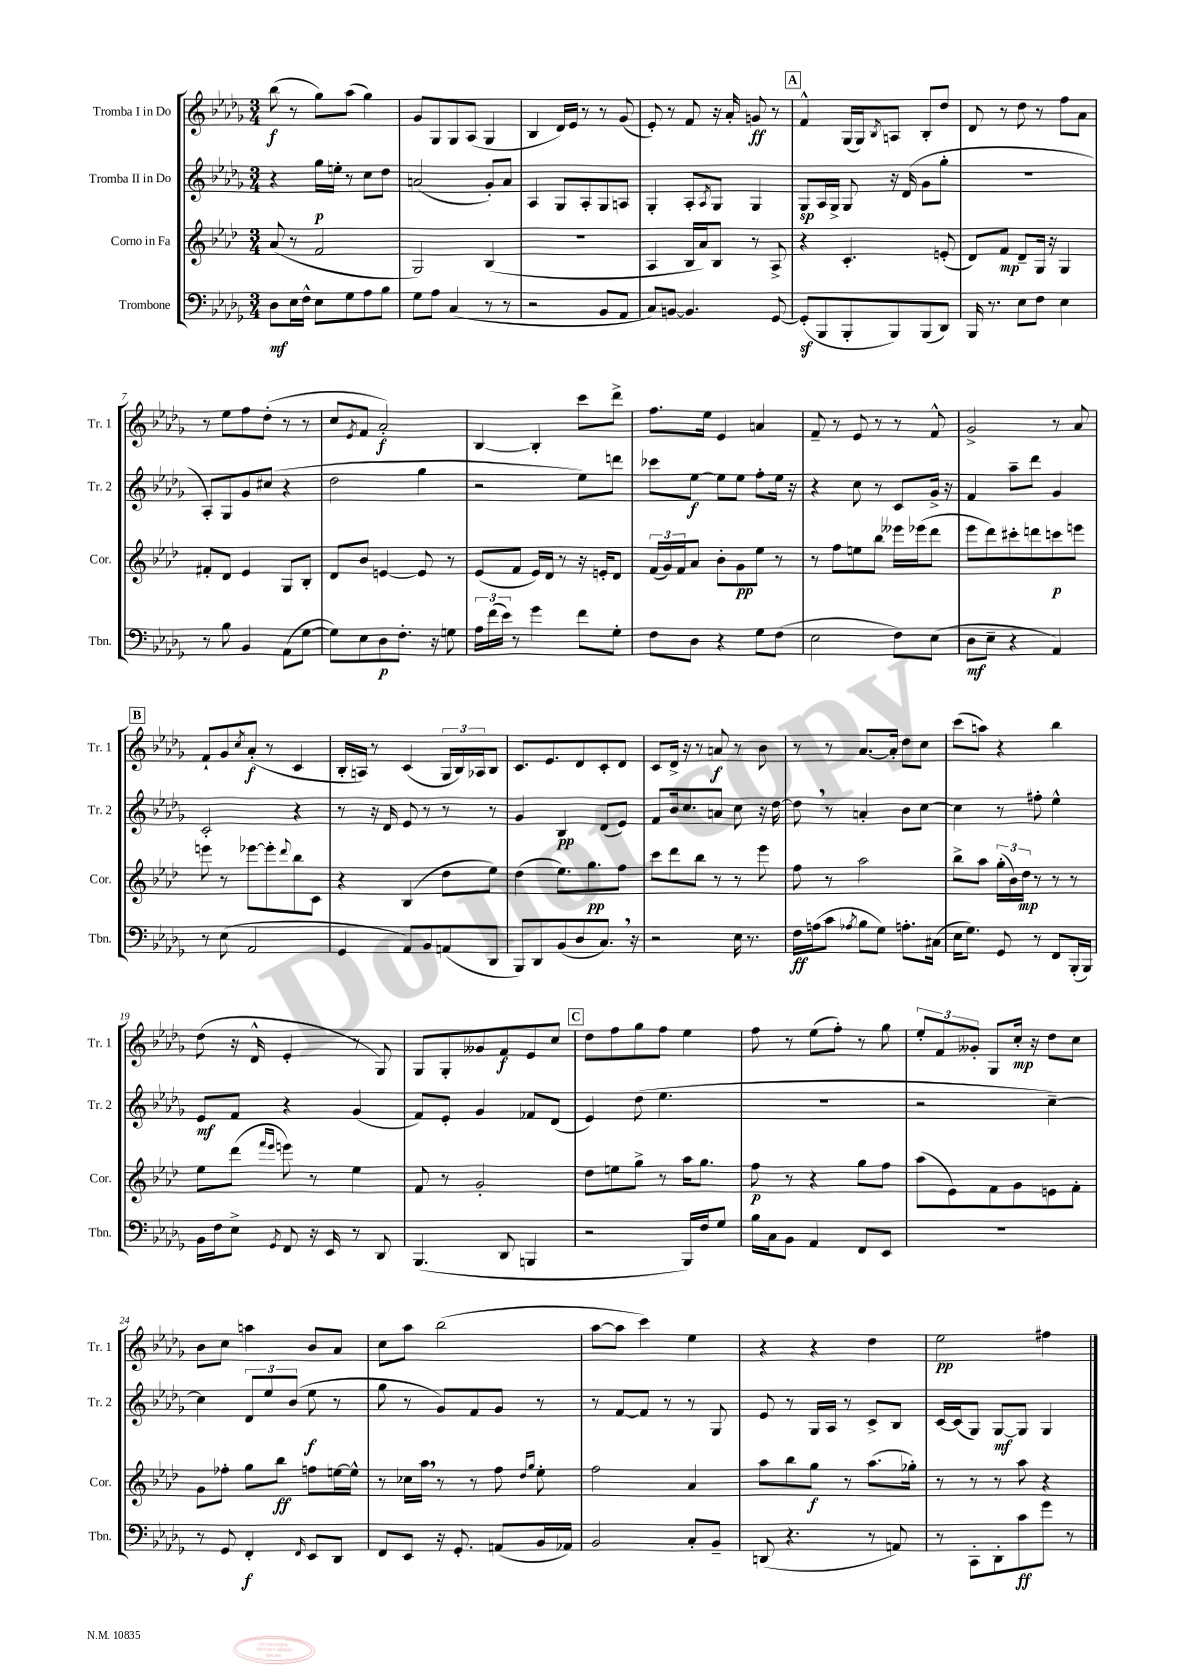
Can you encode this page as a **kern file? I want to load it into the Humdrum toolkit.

**kern	**kern	**kern	**kern
*staff4	*staff3	*staff2	*staff1
*clefF4	*clefG2	*clefG2	*clefG2
*k[b-e-a-d-g-]	*k[b-e-a-d-]	*k[b-e-a-d-g-]	*k[b-e-a-d-g-]
*M3/4	*M3/4	*M3/4	*M3/4
8D-	(8a-	4r	(8bb-
16E-	8r	.	8r
16F^^	.	.	.
8E-	2f	16gg-	8gg-)
.	.	16ee'	.
8G-	.	8r	(8aa-
8A-	.	8cc	4gg-)
8B-	.	8dd-	.
=	=	=	=
8G-	2G)	(2a	8g-
8A-	.	.	8G-
(4C	.	.	8G-
.	.	.	(8A-
8r	(4B-	8g-')	4G-
8r	.	8a	.
=	=	=	=
2r	2.r	4A-	4B-
.	.	8G-	16d-)
.	.	.	16e-
.	.	8A-'	8r
8BB-	.	8G-	8r
8AA-	.	8A	(8g-
=	=	=	=
8C)	4A-	4G-'	8e-')
[8BB	.	.	8r
4.BB]	16B-	8A-'	8f
.	16a-)	.	.
.	.	8qA-	.
.	8B-	8G-	16r
.	.	.	16a-'
.	8r	4G-	8g
[8GG-	8A-^	.	8r
=	=	=	=
(8GG-']	4r	8G-	4f^^
8BBB-	.	16A-	.
.	.	16G-^	.
8BBB-'	4.c'	8G-	(16G-
.	.	.	16G-)
.	.	.	8qB-
8BBB-)	.	16r	8A
.	.	(16d-	.
(8BBB-	.	8g-	8B-'
8DD-)	(8e'	8gg-'	8dd-
=	=	=	=
16BBB-	8d-)	2.r	8d-
8.r	.	.	.
.	8f	.	8r
8E-	8d-~	.	8dd-
8F	16G	.	8r
.	16r	.	.
4E-	4G	.	8ff
.	.	.	8a-
=	=	=	=
8r	8f#'	8A-')	8r
8B-	8d-	8G-	8ee-
4BB-	4e-	8g-	8ff
.	.	(8cc#	(8dd-'
(8AA-	8G	4r	8r
[8G-	8B-'	.	8r
=	=	=	=
8G-])	8d-	2dd-	8cc
.	.	.	8qe-
8E-	8b-	.	8f
8D-	[4e	.	2a-')
8.F'	.	.	.
.	8e]	4gg-	.
16r	.	.	.
8G	8r	.	.
=	=	=	=
24A-	(8e-	2r	[4B-
(24f	.	.	.
24e-)	.	.	.
8r	8f	.	.
4g-	16e-)	.	4B-']
.	16d-	.	.
.	8r	.	.
8f	16r	8ee-)	8ccc
.	16e'	.	.
8G-'	8d-	8ddd	8ddd-^
=	=	=	=
8F	(24f	8ccc-	8.ff
.	24g)	.	.
.	24f	.	.
8D-	8a-	[8ee-	.
.	.	.	16ee-
4r	8b-'	8ee-]	4e-
.	8g	8ee-	.
8G-	8ee-	8ff'	4a
(8F	8r	16ee-	.
.	.	16r	.
=	=	=	=
2E-	8r	4r	8f~
.	8ff	.	8r
.	8ee	8cc	8e-
.	8bb-	8r	8r
8F)	16eee--	8c	8r
.	(16eee-	.	.
(8E-	8ddd-	16g-^	8f^^
.	.	16r	.
=	=	=	=
8D-	8eee-	4f	2g-^
8E-~	8ddd-)	.	.
4r	8ccc#'	8aa-~	.
.	8ddd	8ddd-	.
4AA-)	8ccc	4g-	8r
.	8eee	.	8a-
=	=	=	=
8r	8eee	2c'	8f`
(8E-	8r	.	8g-
.	.	.	8qcc
2AA-	[8eee-	.	(8a-'
.	8eee-']	.	8r
.	8qqddd-	.	.
.	8bb-	4r	4c
.	8c	.	.
=	=	=	=
4GG-	4r	8r	16B-'
.	.	.	16A)
.	.	16r	8r
.	.	16d-	.
8AA-)	(4B-	8e-	(4c
8BB-	.	8r	.
(8AA	8dd-	8r	24G-
.	.	.	24B-)
.	.	.	24A-
8DD-	8ee-)	8r	8B-
=	=	=	=
8BBB-)	(4dd-	4g-	8.c
8DD-	.	.	.
.	.	.	8.e-
(8BB-	8.ee-)	4B-	.
8D-	.	.	8d-
.	8.gg	.	.
8.C)	.	(8d-	8c'
.	8ff	8e-)	8d-
16r	.	.	.
=	=	=	=
2r	8ccc	8f	8c
.	8ddd-	16b-	16d-^
.	.	8.cc	16r
.	8bb-	.	8r
.	8r	8a	8a
16E-	8r	8cc	8r
8.r	.	.	.
.	8eee-	16r	8b-
.	.	[16dd-	.
=	=	=	=
16F	8ff	8dd-]	8r
(16A	.	.	.
8c	8r	8r	8r
8qA-	.	.	.
8B-	2aa-	4a'	[8.a-
8G-)	.	.	.
.	.	.	16a-']
8.A'	.	8b-	8dd-
.	.	[8cc	8cc
(16C#	.	.	.
=	=	=	=
16E-	8bb-^	4cc]	(8ccc
8.G-)	.	.	.
.	8aa-	.	8aa)
8GG-	(24gg'	8r	4r
.	24b-)	.	.
.	24dd-	.	.
8r	8r	8ff#'	.
8FF	8r	4ee-^^	4bb-
(16BBB-'	8r	.	.
16BBB-)	.	.	.
=	=	=	=
16BB-	8ee-	8e-	(8dd-
16F	.	.	.
8E-^	(8ddd-	8f	16r
.	.	.	16d-^^
.	16qqfff	.	.
8qGG-	16qqeee-	.	.
8FF	8eee)	4r	4e-'
16r	8r	.	.
16EE-	.	.	.
8r	4ee-	(4g-	8r
8DD-	.	.	8G-)
=	=	=	=
(4.BBB-	8f	8f)	8G-
.	8r	8e-'	8G-'
.	2g'	4g-	8g--
8DD-	.	.	8f
4BBB	.	8f-	8e-
.	.	(8d-	8cc
=	=	=	=
2r	8dd-	4e-)	8dd-
.	8ee	.	8ff
.	8gg^	(8dd-	8gg-
.	8r	4.ee-	8ff
16BBB-)	16aa-	.	4ee-
16F	8.gg	.	.
8G-	.	.	.
=	=	=	=
16B-	8ff	2.r	8ff
16C	.	.	.
8BB-	8r	.	8r
4AA-	4r	.	(8ee-
.	.	.	8ff')
8FF	8gg	.	8r
8EE-	8ff	.	8gg-
=	=	=	=
2.r	(8aa-	2r	12ee-'
.	.	.	12f
.	8e-)	.	.
.	.	.	12g--'
.	8f	.	8G-
.	8g	.	16cc'
.	.	.	16r
.	8e	[4cc~)	8dd-
.	8f'	.	8cc
=	=	=	=
8r	8g	4cc]	8b-
8GG-	8ff-'	.	8cc
4FF'	8gg	12d-	4aa
.	.	12ee-	.
.	8bb-	.	.
.	.	(12b-	.
16qqFF	.	.	.
8EE-	8ff	8ee-	8b-
8DD-	[16ee	8r	8a-
.	16ee^^]	.	.
=	=	=	=
8FF	8r	8gg-	8cc
8EE-	16cc-	8r	8aa-
.	16aa-	.	.
16r	8r	8g-)	(2bb-
8.GG-'	.	.	.
.	8r	8f	.
(8AA	8ff	8g-	.
.	16qqdd-	.	.
.	16qqgg	.	.
16BB-	8ee-'	8r	.
16AA-)	.	.	.
=	=	=	=
2BB-	2ff	8r	[8aa-
.	.	[8f	8aa-]
.	.	8f]	4ccc)
.	.	8r	.
8C'	4a-	8r	4ee-
8BB-~	.	8G-	.
=	=	=	=
(8DD	8aa-	8e-	4r
4.r	8bb-	8r	.
.	8gg	16G-	4r
.	.	16A-	.
.	8r	8r	.
8r	(8.aa-	8c^	4dd-
8AA)	.	8B-	.
.	16gg-')	.	.
=	=	=	=
8r	8r	[16c	2ee-
.	.	(16c]	.
8CC'	8r	8G-)	.
8DD-'	8r	[8G-	.
8c	8aa-	8G-]	.
8g-	4r	4G-	4ff#
8r	.	.	.
==	==	==	==
*-	*-	*-	*-
